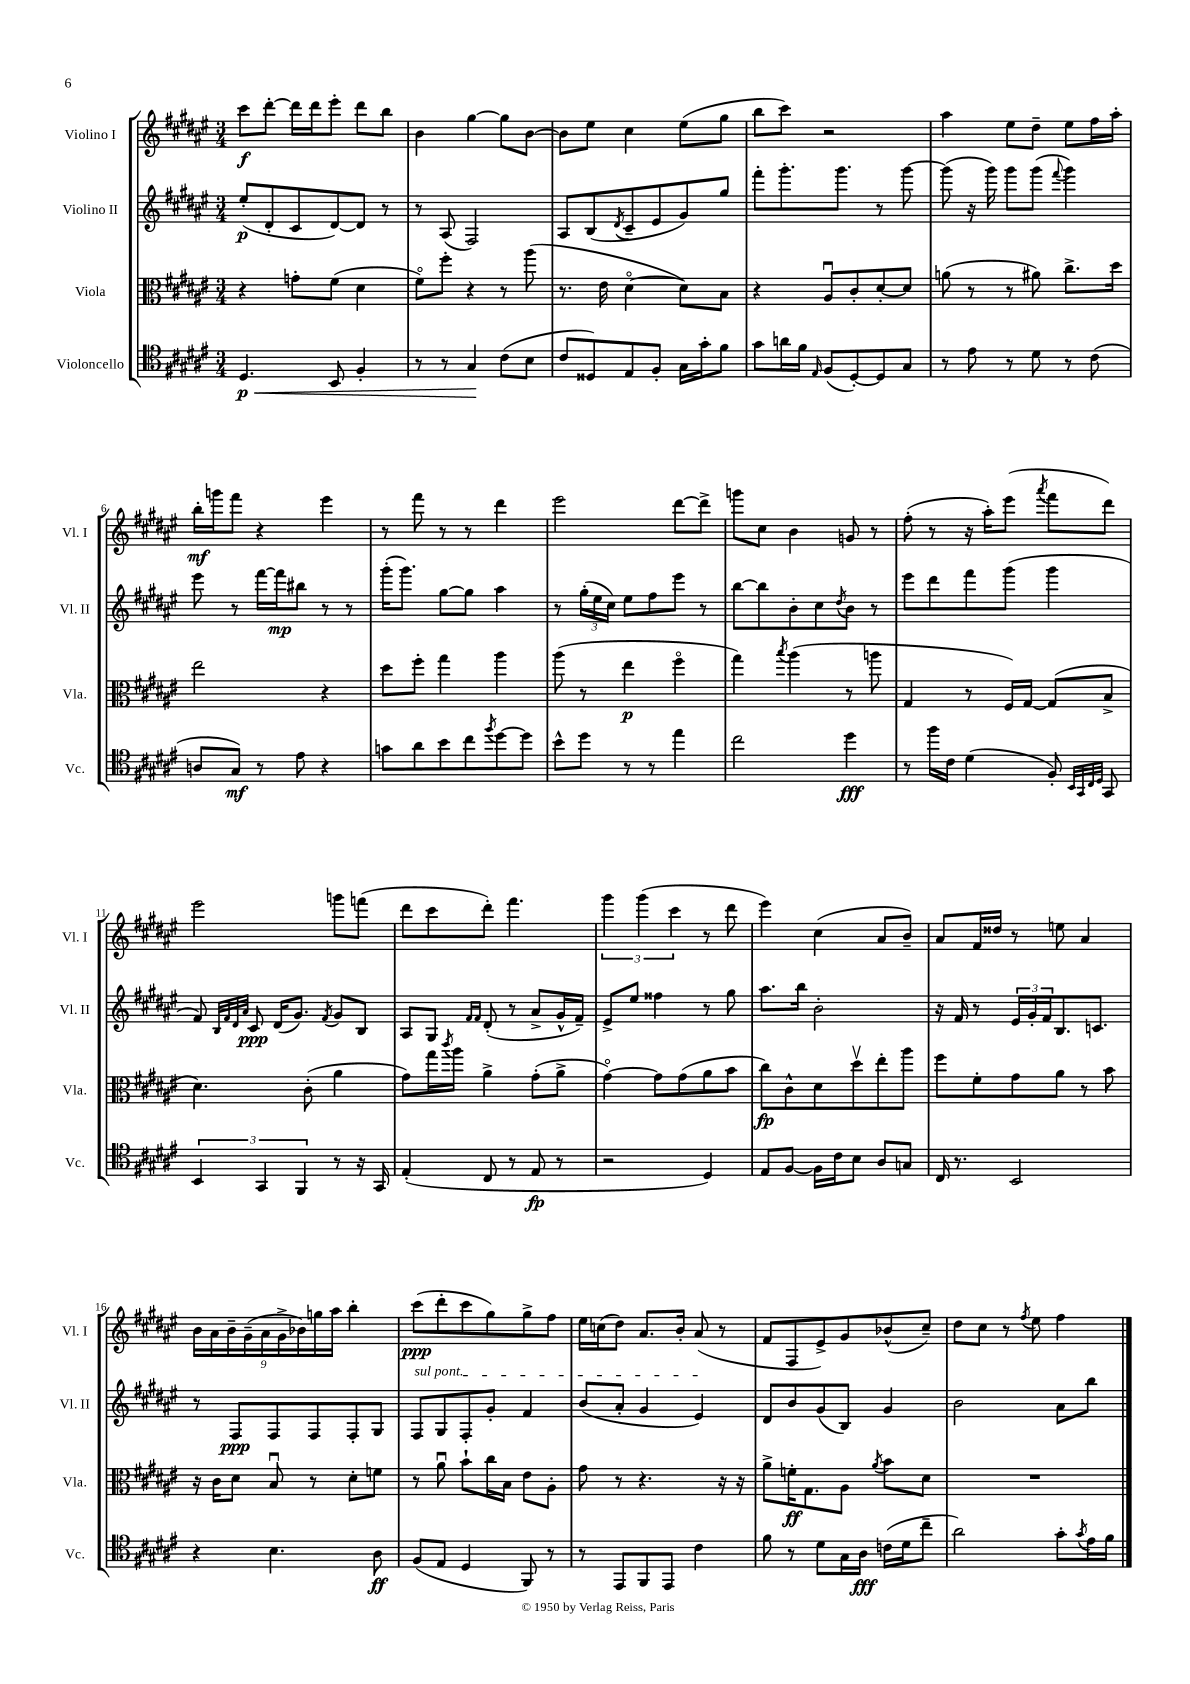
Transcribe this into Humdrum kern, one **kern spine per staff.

**kern	**kern	**kern	**kern
*staff4	*staff3	*staff2	*staff1
*clefC4	*clefC3	*clefG2	*clefG2
*k[f#c#g#d#a#e#]	*k[f#c#g#d#a#e#]	*k[f#c#g#d#a#e#]	*k[f#c#g#d#a#e#]
*M3/4	*M3/4	*M3/4	*M3/4
4.D#	4r	(8ee#'	8ccc#
.	.	8d#'	[8ddd#'
.	8g'	8c#	16ddd#]
.	.	.	16ddd#
8BB	(8f#	[8d#)	8eee#'
4F#'	4d#	8d#]	8ddd#
.	.	8r	8bb
=	=	=	=
8r	8f#o)	8r	4b
8r	8ff#'	(8A#	.
4G#	4r	2F#)	[4gg#
(8c#	8r	.	8gg#]
8B	(8aa#	.	[8b
=	=	=	=
8c#	8.r	8A#	8b]
8D##)	.	(8B	8ee#
.	16e#	.	.
.	.	8qd#	.
8E#	[4d#o	8c#~	4cc#
8F#'	.	8e#	.
16G#	8d#])	8g#)	(8ee#
16g#'	.	.	.
8f#	8B	8gg#	8gg#
=	=	=	=
8g#	4r	8fff#'	8bb
16a	.	8.ggg#'	8ccc#)
16f#	.	.	.
16qqE#	.	.	.
(8F#	8A#u	.	2r
.	.	8.ggg#	.
[8D#')	8c#'	.	.
8D#]	[8d#'	8r	.
8G#	8d#]	[8ggg#	.
=	=	=	=
8r	(8a	(8ggg#]	4aa#
8e#	8r	16r	.
.	.	16ggg#)	.
8r	8r	8ggg#	8ee#
8d#	8a#)	(8ggg#	8dd#~
.	.	8qqfff#	.
8r	8.cc#^	4ggg#)	8ee#
(8c#	.	.	16ff#
.	16dd#	.	16aa#'
=	=	=	=
8A	2ee#	8eee#	16bb'
.	.	.	16ggg
8G#)	.	8r	8fff#
8r	.	[16fff#	4r
.	.	16fff#]	.
8e#	.	8bb#	.
4r	4r	8r	4eee#
.	.	8r	.
=	=	=	=
8g	8dd#	(16ggg#'	8r
.	.	8.ggg#)	.
8a#	8ff#'	.	8fff#
8b	4gg#	[8gg#	8r
8cc#	.	8gg#]	8r
8qff#	.	.	.
[8dd#	4aa#	4aa#	4ddd#
8dd#]	.	.	.
=	=	=	=
8b^^	(8aa#	8r	2eee#
8dd#	8r	(24gg#'	.
.	.	24ee#	.
.	.	24cc#)	.
8r	4ee#	8ee#	.
8r	.	8ff#	.
4ee#	4ff#o	8eee#	[8ddd#
.	.	8r	8ddd#^]
=	=	=	=
2cc#	4gg#)	[8bb	8ggg
.	.	8bb]	8cc#
.	8qbb	.	.
.	(4aa#	8b'	4b
.	.	8cc#	.
.	.	8qdd#	.
4dd#	8r	8b	8g
.	8aa	8r	8r
=	=	=	=
8r	4G#	8eee#	(8ff#'
16ff#	.	8ddd#	8r
16c#	.	.	.
(4d#	8r	8fff#	16r
.	.	.	16aa#')
.	16F#)	(8ggg#	(8eee#
.	[16G#	.	.
.	.	.	8qaaa#
8F#')	(8G#]	4ggg#	8fff#
32qqBB	.	.	.
32qqGG#	.	.	.
32qqC#	.	.	.
32qqD#	.	.	.
8GG#	8B^	.	8ddd#)
=	=	=	=
6BB	4.d#)	8f#)	2eee#
.	.	32qqB	.
.	.	32qqf#	.
.	.	32qqd#	.
.	.	32qqa#	.
.	.	8c#	.
6GG#	.	.	.
.	.	(16d#	.
.	.	8.g#)	.
6FF#	.	.	.
.	(8c#'	.	.
.	.	8qf#	.
8r	4a#	8g#	8ggg
16r	.	8B	(8fff
16GG#	.	.	.
=	=	=	=
(4E#'	8g#)	8A#	8ddd#
.	16gg#	8G#	8ccc#
.	8qccc#	.	.
.	16aa#	.	.
.	.	16qqf#	.
.	.	16qqf#	.
8C#	4a#^	(8d#'	8ddd#')
8r	.	8r	4.fff#
8E#	(8g#'	8a#^	.
8r	8a#^	16g#^^	.
.	.	16f#~)	.
=	=	=	=
2r	[4g#o)	8e#^	6ggg#
.	.	8ee#	.
.	.	.	(6ggg#
.	8g#]	4ff##	.
.	.	.	6ccc#
.	(8g#	.	.
4D#)	8a#	8r	8r
.	8b	8gg#	8ddd#
=	=	=	=
8E#	8cc#)	8.aa#	4eee#)
[8F#	8c#^^	.	.
.	.	16bb	.
16F#]	8d#	2b'	(4cc#
16c#	.	.	.
8B	8dd#v	.	.
8A#	8ee#'	.	8a#
8G	8aa#	.	8b~)
=	=	=	=
16C#	8ff#	16r	8a#
8.r	.	16f#	.
.	8f#'	8r	16f#
.	.	.	16dd##
2BB	8g#	24e#	8r
.	.	24g#'	.
.	.	24f#	.
.	8a#	8.B	8ee
.	8r	.	4a#
.	.	8.c	.
.	8b	.	.
=	=	=	=
4r	16r	8r	18b
.	.	.	18a#
.	16c#	.	.
.	.	.	18b~
.	8d#	8F#	.
.	.	.	(18g#~
.	.	.	18a#
4.B	8Bu	8F#	.
.	.	.	18g#^
.	.	.	18b-)
.	8r	8F#	.
.	.	.	18gg
.	.	.	18aa#
.	8d#'	8F#'	4bb'
8A#	8f	8G#	.
=	=	=	=
(8F#	8r	8F#	(8ccc#
8E#	8a#u	8G#	8ddd#'
4D#	8b`	8F#'	8ccc#
.	16cc#	8g#'	8gg#)
.	16B	.	.
8FF#)	8e#	4f#	8gg#^
8r	8A#'	.	8ff#
=	=	=	=
8r	8g#	(8b	16ee#
.	.	.	(16cc
8EE#	8r	8a#'	8dd#)
8FF#	4.r	4g#	8.a#
8EE#	.	.	.
.	.	.	16b'
4c#	.	4e#)	(8a#
.	16r	.	8r
.	16r	.	.
=	=	=	=
8f#	8a#^	8d#	8f#
8r	16f'	8b	8F#
.	8.G#	.	.
8d#	.	(8g#	8e#^)
16G#	8A#	8B)	8g#
16A#	.	.	.
.	8qa#	.	.
(16c	8b	4g#	(8b-^^
16d#	.	.	.
8cc#~	8d#	.	8cc#~)
=	=	=	=
2a#)	2.r	2b	8dd#
.	.	.	8cc#
.	.	.	8r
.	.	.	8qff#
.	.	.	8ee#
8g#'	.	8a#	4ff#
8qg#	.	.	.
16e#	.	8bb	.
16f#	.	.	.
==	==	==	==
*-	*-	*-	*-
